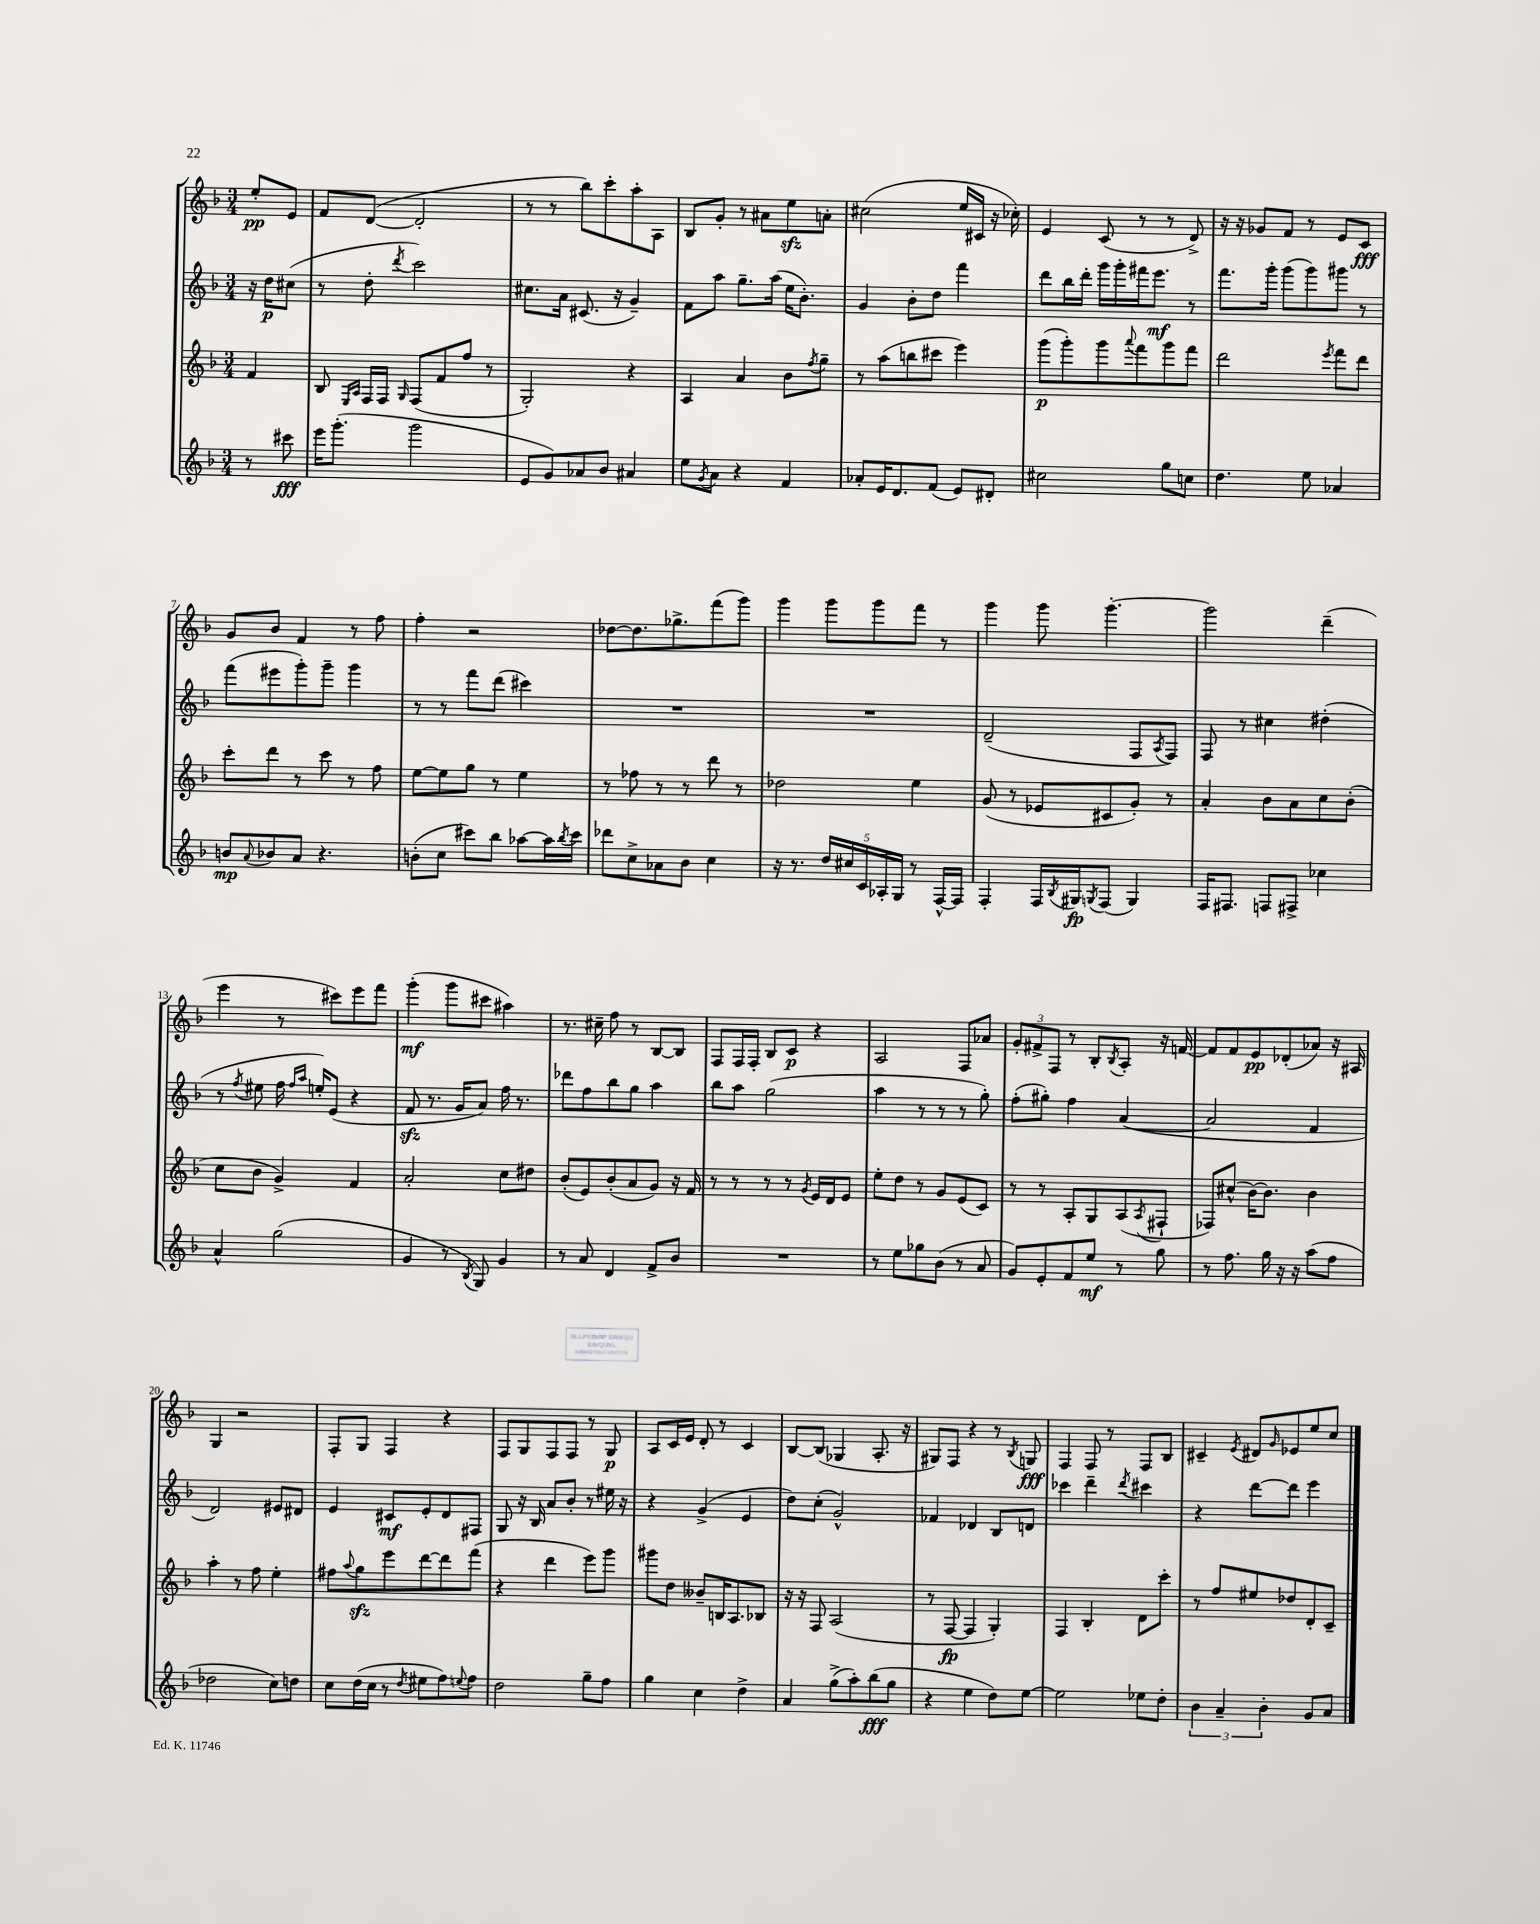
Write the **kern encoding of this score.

**kern	**dynam	**kern	**dynam	**kern	**dynam	**kern	**dynam
*part4	*part4	*part3	*part3	*part2	*part2	*part1	*part1
*staff4	*staff4	*staff3	*staff3	*staff2	*staff2	*staff1	*staff1
*clefG2	*	*clefG2	*	*clefG2	*	*clefG2	*
*k[b-]	*	*k[b-]	*	*k[b-]	*	*k[b-]	*
*M3/4	*	*M3/4	*	*M3/4	*	*M3/4	*
=	=	=	=	=	=	=	=
8r	.	4f/	.	16r	.	8ee'/L	pp
.	.	.	.	16dd\KL	p	.	.
8ccc#X\	fff	.	.	(8cc#X\J	.	8e/J	.
=1	=1	=1	=1	=1	=1	=1	=1
16eee\KL	.	8B-/	.	8r	.	8f/L	.
(8.ggg'\J	.	.	.	.	.	.	.
.	.	16qqE/LL	.	.	.	.	.
.	.	16qqA/JJ	.	.	.	.	.
.	.	16F/LL	.	8dd'\	.	([8d/J	.
.	.	16F/JJ	.	.	.	.	.
.	.	16qqG/	.	8qddd/	.	.	.
2ggg\	.	(8F/L	.	2ccc\)	.	2d'/]	.
.	.	8f/	.	.	.	.	.
.	.	8ff/J	.	.	.	.	.
.	.	8r	.	.	.	.	.
=2	=2	=2	=2	=2	=2	=2	=2
8e/L	.	2G'/)	.	8.cc#X\L	.	8r	.
8g/)	.	.	.	.	.	8r	.
.	.	.	.	16a\Jk	.	.	.
8a-X/	.	.	.	(8.c#X/	.	8bb-\L)	.
8b-/J	.	.	.	.	.	8ccc'\	.
.	.	.	.	16r	.	.	.
4a#X/	.	4r	.	4g~/)	.	8aa'\	.
.	.	.	.	.	.	8A\J	.
=3	=3	=3	=3	=3	=3	=3	=3
8ee\L	.	4A/	.	8f\L	.	8B-/L	.
8qg/	.	.	.	.	.	.	.
8a\J	.	.	.	8aa\J	.	8g'/J	.
4r	.	4a/	.	8.gg~\L	.	8r	.
.	.	.	.	.	.	8a#X\L	.
.	.	.	.	(16aa\Jk	.	.	.
4f/	.	8b-\L	.	16ee\KL	.	8eezz\	.
.	.	.	.	8.b-'\J)	.	.	.
.	.	8qff/	.	.	.	.	.
.	.	8gg~\J	.	.	.	8an'\J	.
=4	=4	=4	=4	=4	=4	=4	=4
8a-X'/L	.	8r	.	4g/	.	(2cc#X\	.
16e/K	.	(8aa\L	.	.	.	.	.
8.d/	.	.	.	.	.	.	.
.	.	8bbn\	.	8b-'\L	.	.	.
(8f/J	.	8ccc#X\J	.	8dd\J	.	.	.
8e/L)	.	4eee\)	.	4fff\	.	16ee/LL	.
.	.	.	.	.	.	16c#X/JJ	.
8d#X'/J	.	.	.	.	.	16r	.
.	.	.	.	.	.	16cc-X'\)	.
=5	=5	=5	=5	=5	=5	=5	=5
2cc#X\	.	(8ggg\L	p	8ddd\L	.	4e/	.
.	.	8ggg'\)	.	16bb-\L	.	.	.
.	.	.	.	16ddd'\JJ	.	.	.
.	.	8ggg\	.	16ggg\LL	.	(8c/	.
.	.	.	.	16ggg'\	.	.	.
.	.	8qqaaa/	.	.	.	.	.
.	.	8fff\	.	16fff#X\J	.	8r	.
.	.	.	.	8.eee\J	mf	.	.
8gg\L	.	8ggg\	.	.	.	8r	.
8ccn\J	.	8fff\J	.	8r	.	8d^/)	.
=6	=6	=6	=6	=6	=6	=6	=6
4.dd\	.	2ddd\	.	8.fff\L	.	16r	.
.	.	.	.	.	.	16r	.
.	.	.	.	.	.	8g-X/L	.
.	.	.	.	16ggg'\Jk	.	.	.
.	.	.	.	(8ggg\L	.	8f/J	.
8ee\	.	.	.	8ggg\)	.	8r	.
.	.	8qeee/	.	.	.	.	.
4a-X/	.	8fff\L	.	8ggg#X\J	.	8e/L	.
.	.	8ddd\J	.	8r	.	8c/J	fff
!!LO:LB:g=z
=7	=7	=7	=7	=7	=7	=7	=7
8bn/L	mp	8ccc'\L	.	(8fff\L	.	8g/L	.
8qqa/	.	.	.	.	.	.	.
8b-X/	.	8ddd\J	.	8eee#X\	.	8b-/J	.
8a/J	.	8r	.	8ggg'\)	.	4f/	.
4.r	.	8ccc\	.	8ggg~\J	.	.	.
.	.	8r	.	4ggg\	.	8r	.
.	.	8ff\	.	.	.	8ff\	.
=8	=8	=8	=8	=8	=8	=8	=8
(8bn'\L	.	[8ee\L	.	8r	.	4ff'\	.
8cc\J	.	8ee\]	.	8r	.	.	.
8ccc#X\L)	.	8gg\J	.	8fff\L	.	2r	.
8bb-\J	.	8r	.	(8ddd\J	.	.	.
[8aa-X\L	.	4ee\	.	4ccc#X\)	.	.	.
16aa-\L]	.	.	.	.	.	.	.
8qbb-/	.	.	.	.	.	.	.
16ccc#\JJ	.	.	.	.	.	.	.
=9	=9	=9	=9	=9	=9	=9	=9
8ddd-X\L	.	8r	.	2.r	.	[8dd-X\L	.
8cc^\	.	8ff-X\	.	.	.	8.dd-\]	.
8a-X\	.	8r	.	.	.	.	.
.	.	.	.	.	.	8.gg-X^\	.
8b-\J	.	8r	.	.	.	.	.
4cc\	.	8ddd\	.	.	.	(8fff\	.
.	.	8r	.	.	.	8ggg\J)	.
=10	=10	=10	=10	=10	=10	=10	=10
16r	.	2dd-X\	.	2.r	.	4ggg\	.
8.r	.	.	.	.	.	.	.
20dd/LL	.	.	.	.	.	8ggg\L	.
20cc#X/	.	.	.	.	.	.	.
20c/	.	.	.	.	.	.	.
.	.	.	.	.	.	8ggg\	.
20A-X'/	.	.	.	.	.	.	.
20G/JJ	.	.	.	.	.	.	.
8r	.	4ee\	.	.	.	8fff\J	.
[16F^^/LL	.	.	.	.	.	8r	.
16F/JJ]	.	.	.	.	.	.	.
=11	=11	=11	=11	=11	=11	=11	=11
4F'/	.	(8g/	.	(2d~/	.	4ggg\	.
.	.	8r	.	.	.	.	.
16F/LL	.	8e-X/L	.	.	.	8ggg\	.
8qB-/	.	.	.	.	.	.	.
16G#X/J	fp	.	.	.	.	.	.
8qGn/	.	.	.	.	.	.	.
(8F/J	.	8c#X/	.	.	.	[4.ggg'\	.
4G/)	.	8g'/J)	.	8F/L	.	.	.
.	.	.	.	8qA/	.	.	.
.	.	8r	.	8F/J)	.	.	.
=12	=12	=12	=12	=12	=12	=12	=12
16F/KL	.	4a'/	.	8F/	.	2ggg\]	.
8.F#X/J	.	.	.	.	.	.	.
.	.	.	.	8r	.	.	.
8Fn/L	.	8b-\L	.	4cc#X\	.	.	.
8F#X^/J	.	8a\	.	.	.	.	.
4cc-X\	.	8cc\	.	(4dd#X'\	.	(4ddd~\	.
.	.	(8b-'\J	.	.	.	.	.
!!LO:LB:g=z
=13	=13	=13	=13	=13	=13	=13	=13
4a^^/	.	8cc\L	.	8r	.	4eee\	.
.	.	.	.	8qff/	.	.	.
.	.	8b-\J	.	8ee#X\	.	.	.
(2gg\	.	4g^/)	.	16ff\	.	8r	.
.	.	.	.	16qqff/LL	.	.	.
.	.	.	.	16qqaa/JJ	.	.	.
.	.	.	.	16een'/KL)	.	.	.
.	.	.	.	(8e/J	.	8ccc#X\L)	.
.	.	4f/	.	4r	.	8eee\	.
.	.	.	.	.	.	8fff\J	.
=14	=14	=14	=14	=14	=14	=14	=14
4g/	.	2a'/	.	8fzz/	.	(4ggg'\	mf
.	.	.	.	8.r	.	.	.
8r	.	.	.	.	.	8ggg\L	.
.	.	.	.	16g/KL	.	.	.
8qB-/	.	.	.	.	.	.	.
8G/)	.	.	.	8a/J)	.	8ccc#X\J	.
4g/	.	8cc\L	.	16ff\	.	4aa#X\)	.
.	.	.	.	8.r	.	.	.
.	.	8dd#X\J	.	.	.	.	.
=15	=15	=15	=15	=15	=15	=15	=15
8r	.	(8b-'/L	.	8ddd-X\L	.	8.r	.
8a/	.	8e/)	.	8ff\	.	.	.
.	.	.	.	.	.	16cc#X~\	.
4d/	.	(8b-'/	.	8bb-\	.	8ff\	.
.	.	8a/	.	8gg\J	.	8r	.
8f^/L	.	8g/J)	.	4aa\	.	[8B-/L	.
8b-/J	.	16r	.	.	.	8B-/J]	.
.	.	16f/	.	.	.	.	.
=16	=16	=16	=16	=16	=16	=16	=16
2.r	.	8r	.	8bb-\L	.	8F/L	.
.	.	8r	.	8aa\J	.	16F/L	.
.	.	.	.	.	.	16F'/JJ	.
.	.	8r	.	(2gg\	.	8B-/L	.
.	.	8r	.	.	.	8c/J	p
.	.	8qg/	.	.	.	.	.
.	.	16e/LL	.	.	.	4r	.
.	.	16d/J	.	.	.	.	.
.	.	8e/J	.	.	.	.	.
=17	=17	=17	=17	=17	=17	=17	=17
8r	.	8ee'\L	.	4aa\	.	2A/	.
8ee\L	.	8dd\J	.	.	.	.	.
8gg-X\	.	8r	.	8r	.	.	.
(8b-\J	.	8g/L	.	8r	.	.	.
8r	.	(8e/	.	8r	.	8F/L	.
8a/	.	8c/J)	.	8gg'\)	.	8a-X/J	.
=18	=18	=18	=18	=18	=18	=18	=18
8g/L)	.	8r	.	(8ff'\L	.	12g'/L	.
.	.	.	.	.	.	12f#X^/	.
8e'/	.	8r	.	8gg#X'\J)	.	.	.
.	.	.	.	.	.	12F/J	.
8f/	.	8A'/L	.	4ff\	.	8r	.
8ee/J	mf	8G/	.	.	.	8B-'/L	.
.	.	.	.	.	.	8qB-/	.
8r	.	(8A/	.	([4a/	.	8A'/J	.
.	.	8qA/	.	.	.	.	.
8gg\	.	8F#X`/J	.	.	.	16r	.
.	.	.	.	.	.	[16fn/	.
=19	=19	=19	=19	=19	=19	=19	=19
8r	.	8F-X/L)	.	2a/]	.	8f/L]	.
8.ff\	.	(8cc#X^^/J	.	.	.	8f/	.
.	.	[16b-\KL)	.	.	.	8e/	pp
16gg\	.	8.b-\J]	.	.	.	.	.
16r	.	.	.	.	.	(8d-X'/	.
16r	.	.	.	.	.	.	.
(8aa\L	.	4b-\	.	4f/	.	8a-X/J)	.
8ff\J	.	.	.	.	.	16r	.
.	.	.	.	.	.	16A#X/	.
!!LO:LB:g=z
=20	=20	=20	=20	=20	=20	=20	=20
2dd-X\	.	4aa'\	.	2d/)	.	4G/	.
.	.	8r	.	.	.	2r	.
.	.	8ff\	.	.	.	.	.
8cc\L)	.	4ee'\	.	8e#X/L	.	.	.
8ddn\J	.	.	.	8d#X/J	.	.	.
=21	=21	=21	=21	=21	=21	=21	=21
8cc\L	.	8ff#X\L	.	4e/	.	8F'/L	.
.	.	8qqaa/	.	.	.	.	.
(16dd\L	.	8ggzz\	.	.	.	8G/J	.
16cc\JJ	.	.	.	.	.	.	.
8r	.	8eee\	.	8c#X/L	mf	4F/	.
8qdd/	.	.	.	.	.	.	.
8ee#X\L	.	[8ddd\	.	8e'/	.	.	.
8ff\)	.	8ddd\]	.	8d/	.	4r	.
8qqeen/	.	.	.	.	.	.	.
8ff\J	.	(8fff\J	.	8F#X/J	.	.	.
=22	=22	=22	=22	=22	=22	=22	=22
2dd\	.	4r	.	8G/	.	8F/L	.
.	.	.	.	16r	.	8G/	.
.	.	.	.	16B-/	.	.	.
.	.	4ddd\	.	8a/L	.	8F/	.
.	.	.	.	8b-'/J	.	8F/J	.
8gg~\L	.	8eee\L)	.	8r	.	8r	.
8ff\J	.	8ggg\J	.	16ee#X\	.	8G/	p
.	.	.	.	16r	.	.	.
=23	=23	=23	=23	=23	=23	=23	=23
4gg\	.	8ggg#X\L	.	4r	.	8A/L	.
.	.	8dd\J	.	.	.	16c/L	.
.	.	.	.	.	.	16e/JJ	.
4cc\	.	8b--X~/L	.	(4g^/	.	8d'/	.
.	.	16Bn/K	.	.	.	8r	.
.	.	8.A/	.	.	.	.	.
4dd^\	.	.	.	4e/	.	4c/	.
.	.	8B-X/J	.	.	.	.	.
=24	=24	=24	=24	=24	=24	=24	=24
4a/	.	16r	.	8dd\L)	.	[8B-/L	.
.	.	16r	.	.	.	.	.
.	.	8F/	.	(8cc'\J	.	(8B-/J]	.
(8gg^\L	.	(2A/	.	2g^^/)	.	4G-X/	.
8aa'\)	.	.	.	.	.	.	.
(8bb-\	fff	.	.	.	.	8.A'/	.
8gg\J	.	.	.	.	.	.	.
.	.	.	.	.	.	16r	.
=25	=25	=25	=25	=25	=25	=25	=25
4r	.	8r	.	4f-X/	.	8G#X/L)	.
.	.	[8F/	fp	.	.	8F/J	.
4ee\	.	4F/]	.	4d-X/	.	4r	.
8dd\L)	.	4G'/)	.	8B-/L	.	8r	.
.	.	.	.	.	.	8qB-/	.
[8ee\J	.	.	.	8dn/J	.	8Gn/	fff
=26	=26	=26	=26	=26	=26	=26	=26
2ee\]	.	4F/	.	4ccc-X\	.	4F/	.
.	.	4B-'/	.	4ddd~\	.	8F/	.
.	.	.	.	.	.	8r	.
.	.	.	.	8qddd/	.	.	.
8ee-X\L	.	8d\L	.	4ccc#X\	.	8F/L	.
8dd'\J	.	8ccc'\J	.	.	.	8B-/J	.
=27	=27	=27	=27	=27	=27	=27	=27
6b-\	.	8r	.	4r	.	4c#X~/	.
.	.	8ff/L	.	.	.	.	.
6a~/	.	.	.	.	.	.	.
.	.	.	.	.	.	8qe/	.
.	.	8ee#X/	.	[8ddd\L	.	8d#X/L	.
6b-'\	.	.	.	.	.	.	.
.	.	.	.	.	.	16qqg/	.
.	.	8dd-X/	.	8ddd\J]	.	8e-X/	.
8g/L	.	8d'/	.	4eee\	.	8ee/	.
8a/J	.	8c~/J	.	.	.	8cc/J	.
==	==	==	==	==	==	==	==
*-	*-	*-	*-	*-	*-	*-	*-
